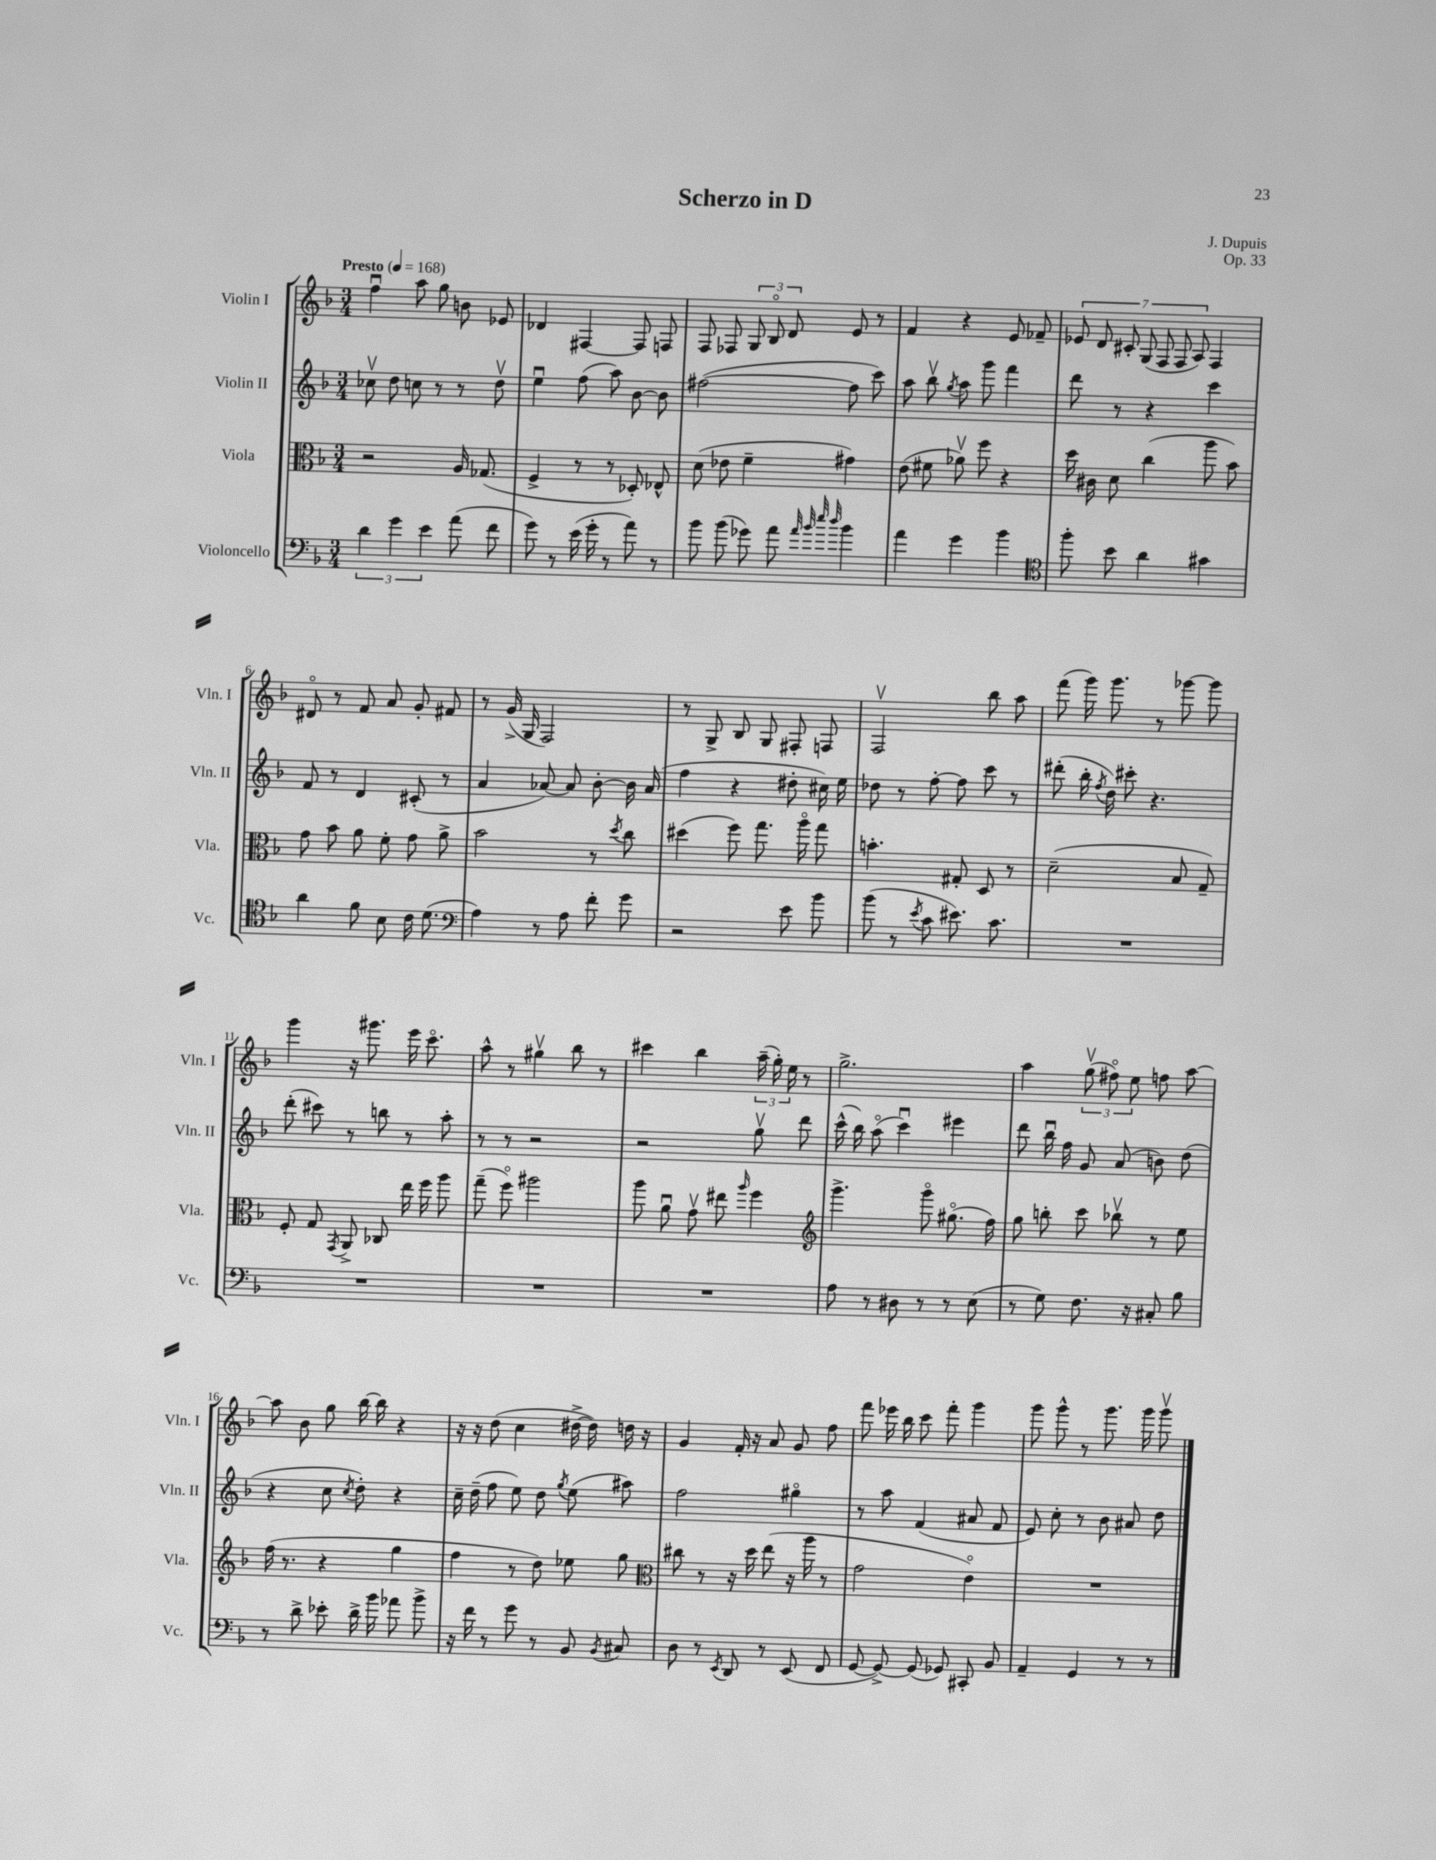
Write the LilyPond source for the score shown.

\header { title = "Scherzo in D" composer = "J. Dupuis" opus = "Op. 33" }
<<
\new StaffGroup <<
\new Staff = "s0" \with { instrumentName = "Violin I" shortInstrumentName = "Vln. I" } {
    \clef treble \key f \major \numericTimeSignature \time 3/4 \tempo "Presto" 4 = 168
    \autoBeamOff f''4\downbow a''8 g''8 b'8 ees'8 |
    des'4 fis4~ fis8 f8 |
    f8 fes8 \tuplet 3/2 { g8 bes8\flageolet d'8 } e'8 r8 |
    f'4 r4 e'8 fes'8-- |
    \tuplet 7/4 { ees'8 d'8 cis'8-. g8( f8 f8 a8) } f4 |
    dis'8\flageolet r8 f'8 a'8 g'8-. fis'8 |
    r8 g'16->( g16 f2) |
    r8 g8-> bes8 g8 fis8-. f8 |
    f2\upbow bes''8 a''8 |
    f'''8( g'''16) g'''8. r8 ges'''8~ ges'''8 |
    g'''4 r16 gis'''8. e'''16 c'''8.\flageolet |
    a''8-^ r8 gis''4\upbow bes''8 r8 |
    cis'''4 bes''4 \tuplet 3/2 { a''16--( g''16-.) e''16 } r8 |
    g''2.-> |
    a''4 \tuplet 3/2 { g''8\upbow( fis''8\flageolet) e''8 } f''8 a''8~ |
    a''8 bes'8 g''8 bes''16~ bes''16 r4 |
    r16 r16 d''8( c''4 dis''16~-> dis''16) d''16 r16 |
    g'4 f'16-. r16 a'8 g'8 f''8 |
    f'''8 ees'''16 bes''16 c'''8 f'''8-. g'''4 |
    g'''8 g'''8-^ r8 g'''8. g'''16 g'''8\upbow \bar "|." |
}
\new Staff = "s1" \with { instrumentName = "Violin II" shortInstrumentName = "Vln. II" } {
    \clef treble \key f \major \numericTimeSignature \time 3/4
    \autoBeamOff ces''8\upbow d''8 c''8 r8 r8 d''8\upbow |
    e''4\downbow f''8( a''8) bes'8~ bes'8 |
    fis''2~( fis''8 c'''8) |
    a''8 bes''8\upbow \acciaccatura { g''8 } a''8 g'''8 f'''4 |
    d'''8 r8 r4 c'''4 |
    f'8 r8 d'4 cis'8-.( r8 |
    a'4 aes'8~) aes'8 bes'8~-. bes'16 aes'16( |
    f''4 r4 dis''8-. cis''16) e''16 |
    des''8 r8 f''8~-. f''8 c'''8 r8 |
    dis'''8-.( bes''16-. \acciaccatura { f''8 } d''16) cis'''8-. r4. |
    d'''8-.( cis'''8) r8 b''8 r8 a''8-. |
    r8 r8 r2 |
    r2 g''8\upbow d'''8 |
    c'''16-^( bes''16) a''8\flageolet( c'''4\downbow) eis'''4 |
    d'''8 bes''16\downbow f''16 g'8 a'8( b'8) d''8( |
    r4 c''8 \acciaccatura { c''8 } d''8-.) r4 |
    c''16-- d''16--( f''8 e''8) d''8 \acciaccatura { g''8 } e''8( ais''8) |
    f''2 gis''4\flageolet |
    r8 a''8 f'4( ais'8 f'8 |
    e'8) c''8-. r8 bes'8 ais'8 d''8 \bar "|." |
}
\new Staff = "s2" \with { instrumentName = "Viola" shortInstrumentName = "Vla." } {
    \clef alto \key f \major \numericTimeSignature \time 3/4
    \autoBeamOff r2 a16 ges8.( |
    f4-> r8 r8 des8-.) ees8-^ |
    d'8( ees'8 f'4-- gis'4) |
    e'8( fis'8 aes'8\upbow) f''8 r4 |
    d''16 cis'16 d'8 c''4( a''8 bes'8) |
    g'8 bes'8 a'8 f'8-. g'8 a'8-> |
    bes'2 r8 \acciaccatura { d''8 } c''8 |
    dis''4( f''8) g''8. a''16\flageolet g''8 |
    b'4.-. gis8-. d8 r8 |
    d'2--( bes8 g8--) |
    f8-. g8 \acciaccatura { g,8 } a,8-> ces8 e''16 f''16 a''8 |
    g''8--( f''8\flageolet) ais''2 |
    a''8 a'8\downbow g'8\upbow eis''8 \grace { a''16 } f''4 |
    \clef treble g'''4.-> g'''8\flageolet gis''8.\flageolet( f''16) |
    g''8 b''8-. c'''8 bes''8\upbow r8 e''8 |
    f''16( r8. r4 g''4 |
    f''4 r8 d''8) ees''8 g''8 |
    \clef alto cis''8 r8 r16 d''16 e''8( r16 a''16 r8 |
    g'2 e'4\flageolet) |
    R2. \bar "|." |
}
\new Staff = "s3" \with { instrumentName = "Violoncello" shortInstrumentName = "Vc." } {
    \clef bass \key f \major \numericTimeSignature \time 3/4
    \autoBeamOff \tuplet 3/2 { d'4 g'4 e'4 } a'8( f'8 |
    g'8) r8 e'16( g'16-. r8 a'8) r8 |
    bes'8 bes'8( ges'8) a'8 \grace { a'32 bes'32 e''32 d''32 } bes'4 |
    a'4 g'4 bes'4 |
    \clef tenor f''8-. bes'8 a'4 gis'4 |
    a'4 f'8 bes8 c'16 d'8.( |
    \clef bass a4) r8 a8 f'8-. g'8 |
    r2 e'8 bes'8 |
    bes'8( r8 \acciaccatura { e'8 } c'8 eis'8.) c'8. |
    R2. |
    R2. |
    R2. |
    R2. |
    a8 r8 dis8 r8 r8 e8( |
    r8 g8) f8. r16 cis8-. bes8 |
    r8 d'8-> ees'8-. d'16-> bes'16 aes'8 bes'8-> |
    r16 f'16 r8 g'8 r8 bes,8 \acciaccatura { bes,8 } cis8 |
    d8 r8 \acciaccatura { e,8 } d,8 r8 e,8( f,8 |
    g,8~ g,8~->) g,8( ges,8) cis,8-. bes,8 |
    a,4-- g,4 r8 r8 \bar "|." |
}
>>
>>
